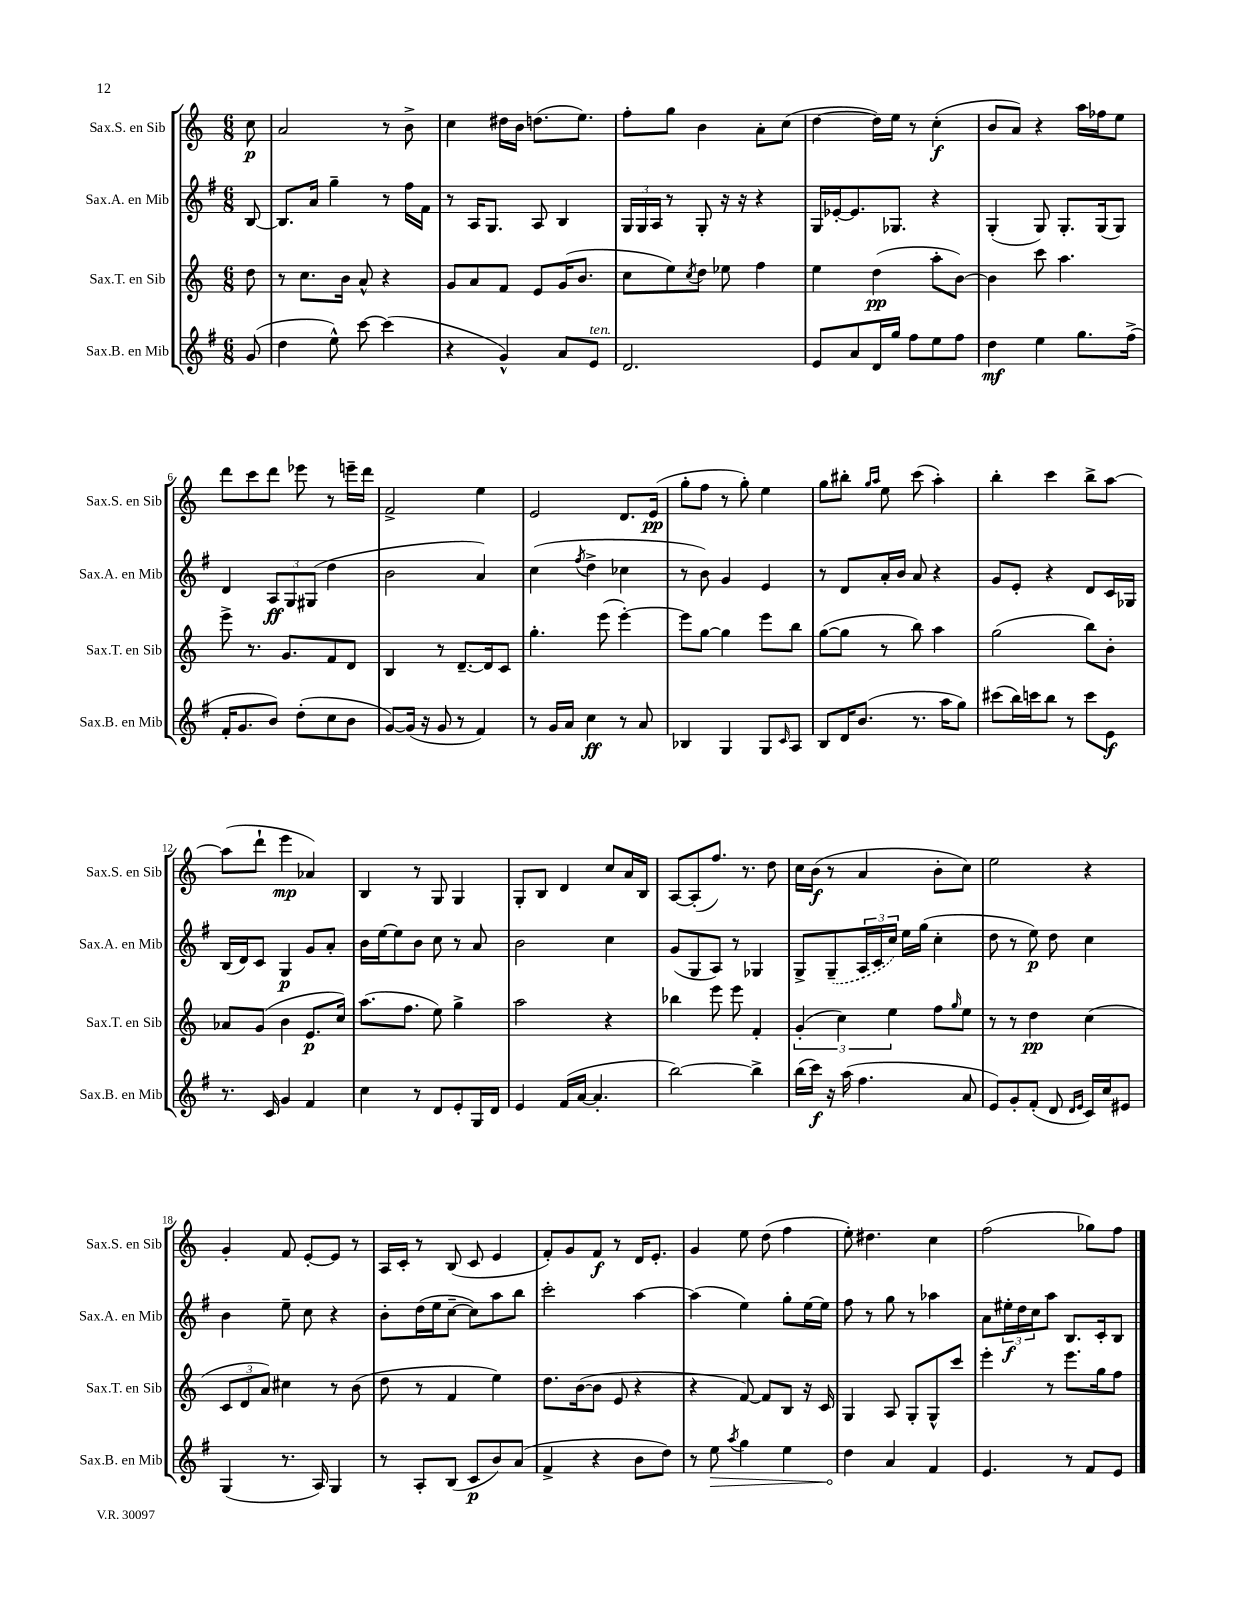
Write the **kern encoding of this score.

**kern	**dynam	**kern	**dynam	**kern	**dynam	**kern	**dynam
*part4	*part4	*part3	*part3	*part2	*part2	*part1	*part1
*staff4	*staff4	*staff3	*staff3	*staff2	*staff2	*staff1	*staff1
*I"Sax.B. en Mib	*	*I"Sax.T. en Sib	*	*I"Sax.A. en Mib	*	*I"Sax.S. en Sib	*
*I'Sax.B. en Mib	*	*I'Sax.T. en Sib	*	*I'Sax.A. en Mib	*	*I'Sax.S. en Sib	*
*clefG2	*	*clefG2	*	*clefG2	*	*clefG2	*
*k[f#]	*	*k[]	*	*k[f#]	*	*k[]	*
*M6/8	*	*M6/8	*	*M6/8	*	*M6/8	*
=	=	=	=	=	=	=	=
(8g/	.	8dd\	.	[8B/	.	8cc\	p
=1	=1	=1	=1	=1	=1	=1	=1
4dd\	.	8r	.	8.B/L]	.	2a/	.
.	.	8.cc\L	.	.	.	.	.
.	.	.	.	16a/Jk	.	.	.
8ee^^\)	.	.	.	4gg~\	.	.	.
.	.	16b\Jk	.	.	.	.	.
[8ccc\	.	8a^^/	.	.	.	.	.
(4ccc\]	.	4r	.	8r	.	8r	.
.	.	.	.	16ff#\LL	.	8b^\	.
.	.	.	.	16f#\JJ	.	.	.
=2	=2	=2	=2	=2	=2	=2	=2
4r	.	8g/L	.	8r	.	4cc\	.
.	.	8a/	.	16A/KL	.	.	.
.	.	.	.	8.G/J	.	.	.
4g^^/)	.	8f/J	.	.	.	16dd#X\LL	.
.	.	.	.	.	.	16b\JJ	.
.	.	8e/L	.	8A/	.	(8.ddn\L	.
8a/L	.	(16g/K	.	4B/	.	.	.
.	.	8.b/J	.	.	.	8.ee\J)	.
!LO:TX:a:i:t=ten.	!	!	!	!	!	!	!
8e/J	.	.	.	.	.	.	.
=3	=3	=3	=3	=3	=3	=3	=3
2.d/	.	8cc\L	.	24G/LL	.	8ff'\L	.
.	.	.	.	24G/	.	.	.
.	.	.	.	24A/JJ	.	.	.
.	.	8ee\)	.	8r	.	8gg\J	.
.	.	8qcc/	.	.	.	.	.
.	.	8dd\J	.	8G'/	.	4b\	.
.	.	8ee-X\	.	16r	.	.	.
.	.	.	.	16r	.	.	.
.	.	4ff\	.	4r	.	8a'\L	.
.	.	.	.	.	.	(8cc\J	.
=4	=4	=4	=4	=4	=4	=4	=4
8e/L	.	4ee\	.	16G/LL	.	[4dd\	.
.	.	.	.	[16e-X'/J	.	.	.
8a/	.	.	.	8.e-/]	.	.	.
16d/L	.	(4dd\	pp	.	.	16dd\LL])	.
16gg/JJ	.	.	.	8.G-X/J	.	16ee\JJ	.
8ff#\L	.	.	.	.	.	8r	.
8ee\	.	8aa'\L	.	4r	.	(4cc'\	f
8ff#\J	.	[8b\J)	.	.	.	.	.
=5	=5	=5	=5	=5	=5	=5	=5
4dd\	mf	4b\]	.	(4G'/	.	8b/L	.
.	.	.	.	.	.	8a/J)	.
4ee\	.	8ccc\	.	8G/)	.	4r	.
.	.	4.aa\	.	8.G'/L	.	.	.
8.gg\L	.	.	.	.	.	16aa\LL	.
.	.	.	.	(16G/k	.	16ff-X\J	.
.	.	.	.	8G/J)	.	8ee\J	.
(16ff#^\Jk	.	.	.	.	.	.	.
!!LO:LB:g=z
=6	=6	=6	=6	=6	=6	=6	=6
16f#'/KL	.	8eee^\	.	4d/	.	8ddd\L	.
8.g/	.	.	.	.	.	.	.
.	.	8.r	.	.	.	8ccc\	.
8b/J)	.	.	.	12A/L	ff	8ddd\J	.
.	.	8.g/L	.	.	.	.	.
.	.	.	.	12G/	.	.	.
(8dd'\L	.	.	.	.	.	8eee-X\	.
.	.	.	.	(12G#X/J	.	.	.
8cc\	.	8f/	.	4dd\	.	8r	.
8b\J	.	8d/J	.	.	.	16eeen~\LL	.
.	.	.	.	.	.	16ddd\JJ	.
=7	=7	=7	=7	=7	=7	=7	=7
[8g/L)	.	4B/	.	2b\	.	2f^/	.
(16g/Jk]	.	.	.	.	.	.	.
16r	.	.	.	.	.	.	.
8g/	.	8r	.	.	.	.	.
8r	.	[8.d~/L	.	.	.	.	.
4f#/)	.	.	.	4a/)	.	4ee\	.
.	.	16d/k]	.	.	.	.	.
.	.	8c/J	.	.	.	.	.
=8	=8	=8	=8	=8	=8	=8	=8
8r	.	4.gg'\	.	(4cc\	.	2e/	.
16g/LL	.	.	.	.	.	.	.
16a/JJ	.	.	.	.	.	.	.
.	.	.	.	8qff#/	.	.	.
4cc\	ff	.	.	4dd^\	.	.	.
.	.	(8eee\	.	.	.	.	.
8r	.	[4eee'\)	.	4cc-X\	.	8.d/L	.
8a/	.	.	.	.	.	.	.
.	.	.	.	.	.	(16e/Jk	pp
=9	=9	=9	=9	=9	=9	=9	=9
4B-X/	.	8eee\L]	.	8r	.	8gg'\L	.
.	.	[8gg\J	.	8b\)	.	8ff\J	.
4G/	.	4gg\]	.	4g/	.	8r	.
.	.	.	.	.	.	8gg'\)	.
8G/L	.	8eee\L	.	4e/	.	4ee\	.
16qqc/	.	.	.	.	.	.	.
8A/J	.	8bb\J	.	.	.	.	.
=10	=10	=10	=10	=10	=10	=10	=10
8B/L	.	([8gg\L	.	8r	.	8gg\L	.
16d/K	.	8gg\J]	.	8d/L	.	8bb#X'\J	.
(8.b/J	.	.	.	.	.	.	.
.	.	.	.	.	.	16qqgg/LL	.
.	.	.	.	.	.	16qqaa/JJ	.
.	.	8r	.	16a'/L	.	8ee\	.
.	.	.	.	16b/JJ	.	.	.
8.r	.	8bb\)	.	8a/	.	(8ccc\	.
.	.	4aa\	.	4r	.	4aa'\)	.
16aa\KL	.	.	.	.	.	.	.
8gg\J)	.	.	.	.	.	.	.
=11	=11	=11	=11	=11	=11	=11	=11
(8ccc#X\L	.	(2gg\	.	8g/L	.	4bb'\	.
16bb\L)	.	.	.	8e'/J	.	.	.
16cccn\J	.	.	.	.	.	.	.
8bb\J	.	.	.	4r	.	4ccc\	.
8r	.	.	.	.	.	.	.
8ccc\L	.	8bb\L)	.	8d/L	.	8bb^\L	.
8e\J	f	8b'\J	.	16c/L	.	[8aa\J	.
.	.	.	.	16G-X/JJ	.	.	.
!!LO:LB:g=z
=12	=12	=12	=12	=12	=12	=12	=12
8.r	.	8a-X/L	.	(16B/LL	.	(8aa\L]	.
.	.	.	.	16d/J)	.	.	.
.	.	(8g/J	.	8c/J	.	8ddd`\J	.
16c/	.	.	.	.	.	.	.
4g/	.	4b\	.	4G/	p	4eee\	mp
4f#/	.	8.e/L	p	8g/L	.	4a-X/)	.
.	.	.	.	8a'/J	.	.	.
.	.	16cc/Jk)	.	.	.	.	.
=13	=13	=13	=13	=13	=13	=13	=13
4cc\	.	(8.aa\L	.	16b\LL	.	4B/	.
.	.	.	.	[16ee\J	.	.	.
.	.	.	.	8ee\]	.	.	.
.	.	8.ff\J	.	.	.	.	.
8r	.	.	.	8b\J	.	8r	.
8d/L	.	8ee\)	.	8cc\	.	8G/	.
8e'/	.	4gg^\	.	8r	.	4G/	.
16G/L	.	.	.	8a/	.	.	.
16d/JJ	.	.	.	.	.	.	.
=14	=14	=14	=14	=14	=14	=14	=14
4e/	.	2aa\	.	2b\	.	8G'/L	.
.	.	.	.	.	.	8B/J	.
(16f#/LL	.	.	.	.	.	4d/	.
[16a/JJ	.	.	.	.	.	.	.
4.a'/]	.	.	.	.	.	.	.
.	.	4r	.	4cc\	.	8cc/L	.
.	.	.	.	.	.	16a/L	.
.	.	.	.	.	.	16B/JJ	.
=15	=15	=15	=15	=15	=15	=15	=15
[2bb\)	.	4bb-X\	.	(8g/L	.	[8A/L	.
.	.	.	.	8G/	.	(8A'/]	.
.	.	8eee\	.	8A/J)	.	8.ff/J)	.
.	.	8eee\	.	8r	.	.	.
.	.	.	.	.	.	8.r	.
4bb^\]	.	4f'/	.	4G-X/	.	.	.
.	.	.	.	.	.	8dd\	.
=16	=16	=16	=16	=16	=16	=16	=16
(16bb\LL	.	(6g'/	.	8G^/L	.	16cc\LL	.
16ccc\JJ)	f	.	.	.	.	(16b\JJ	f
16r	.	.	.	(8G~/	.	8r	.
.	.	6cc\)	.	.	.	.	.
(16aa\	.	.	.	.	.	.	.
4.ff#\	.	.	.	24A/L	.	4a/	.
.	.	.	.	24c/	.	.	.
.	.	6ee\	.	24cc/JJ)	.	.	.
.	.	.	.	16ee\LL	.	.	.
.	.	.	.	(16gg\JJ	.	.	.
.	.	8ff\L	.	4cc'\	.	8b'\L	.
.	.	16qqgg/	.	.	.	.	.
8a/	.	8ee\J	.	.	.	8cc\J)	.
=17	=17	=17	=17	=17	=17	=17	=17
8e/L)	.	8r	.	8dd\	.	2ee\	.
8g'/	.	8r	.	8r	.	.	.
(8f#'/J	.	4dd\	pp	8ee\)	p	.	.
8d/	.	.	.	8dd\	.	.	.
16qqd/LL	.	.	.	.	.	.	.
16qqe/JJ	.	.	.	.	.	.	.
16c/LL)	.	(4cc\	.	4cc\	.	4r	.
16cc/J	.	.	.	.	.	.	.
8e#X/J	.	.	.	.	.	.	.
!!LO:LB:g=z
=18	=18	=18	=18	=18	=18	=18	=18
(4G/	.	12c/L	.	4b\	.	4g'/	.
.	.	12d/	.	.	.	.	.
.	.	12a/J)	.	.	.	.	.
8.r	.	4cc#X\	.	8ee~\	.	8f/	.
.	.	.	.	8cc\	.	[8e'/L	.
16A/)	.	.	.	.	.	.	.
4G/	.	8r	.	4r	.	8e/J]	.
.	.	(8b\	.	.	.	8r	.
=19	=19	=19	=19	=19	=19	=19	=19
8r	.	8dd\	.	8b'\L	.	16A/LL	.
.	.	.	.	.	.	16c'/JJ	.
8A'/L	.	8r	.	(16dd\L	.	8r	.
.	.	.	.	16ee\J	.	.	.
(8B/J	.	4f/	.	[8cc~\J	.	(8B/	.
8c/L	p	.	.	8cc\L])	.	8c/	.
8b/)	.	4ee\)	.	8aa\	.	4e/	.
(8a/J	.	.	.	8bb\J	.	.	.
=20	=20	=20	=20	=20	=20	=20	=20
4f#^/	.	8.dd\L	.	2ccc'\	.	8f'/L)	.
.	.	.	.	.	.	8g/	.
.	.	([16b\k	.	.	.	.	.
4r	.	8b\J]	.	.	.	8f/J	f
.	.	8e/	.	.	.	8r	.
8b\L	.	4r	.	[4aa\	.	16d/KL	.
.	.	.	.	.	.	8.e'/J	.
8dd\J)	.	.	.	.	.	.	.
=21	=21	=21	=21	=21	=21	=21	=21
8r	.	4r	.	(4aa\]	.	4g/	.
!	!LO:HP:b	!	!	!	!	!	!
8ee\	>	.	.	.	.	.	.
8qaa/	.	.	.	.	.	.	.
4gg\	.	[8f/)	.	4ee\)	.	8ee\	.
.	.	8f/L]	.	.	.	(8dd\	.
4ee\	.	8B/J	.	8gg'\L	.	4ff\	.
.	.	16r	.	[16ee\L	.	.	.
.	.	16c/	.	16ee\JJ]	.	.	.
=22	=22	=22	=22	=22	=22	=22	=22
4dd\	.	4G/	.	8ff#\	.	8ee'\)	.
.	.	.	.	8r	.	4.dd#X\	.
4a/	]	8A/	.	8gg\	.	.	.
.	.	8G'/L	.	8r	.	.	.
4f#/	.	8G^^/	.	4aa-X\	.	4cc\	.
.	.	8ccc/J	.	.	.	.	.
=23	=23	=23	=23	=23	=23	=23	=23
4.e/	.	4eee'\	.	8a\L	.	(2ff\	.
.	.	.	.	24ee#X'\L	f	.	.
.	.	.	.	24dd\	.	.	.
.	.	.	.	24cc\J	.	.	.
.	.	8r	.	8aa\J	.	.	.
8r	.	8.eee\L	.	8.B/L	.	.	.
8f#/L	.	.	.	.	.	8gg-X\L)	.
.	.	16gg\k	.	16c'/k	.	.	.
8e/J	.	8ff\J	.	8B/J	.	8ff\J	.
==	==	==	==	==	==	==	==
*-	*-	*-	*-	*-	*-	*-	*-
